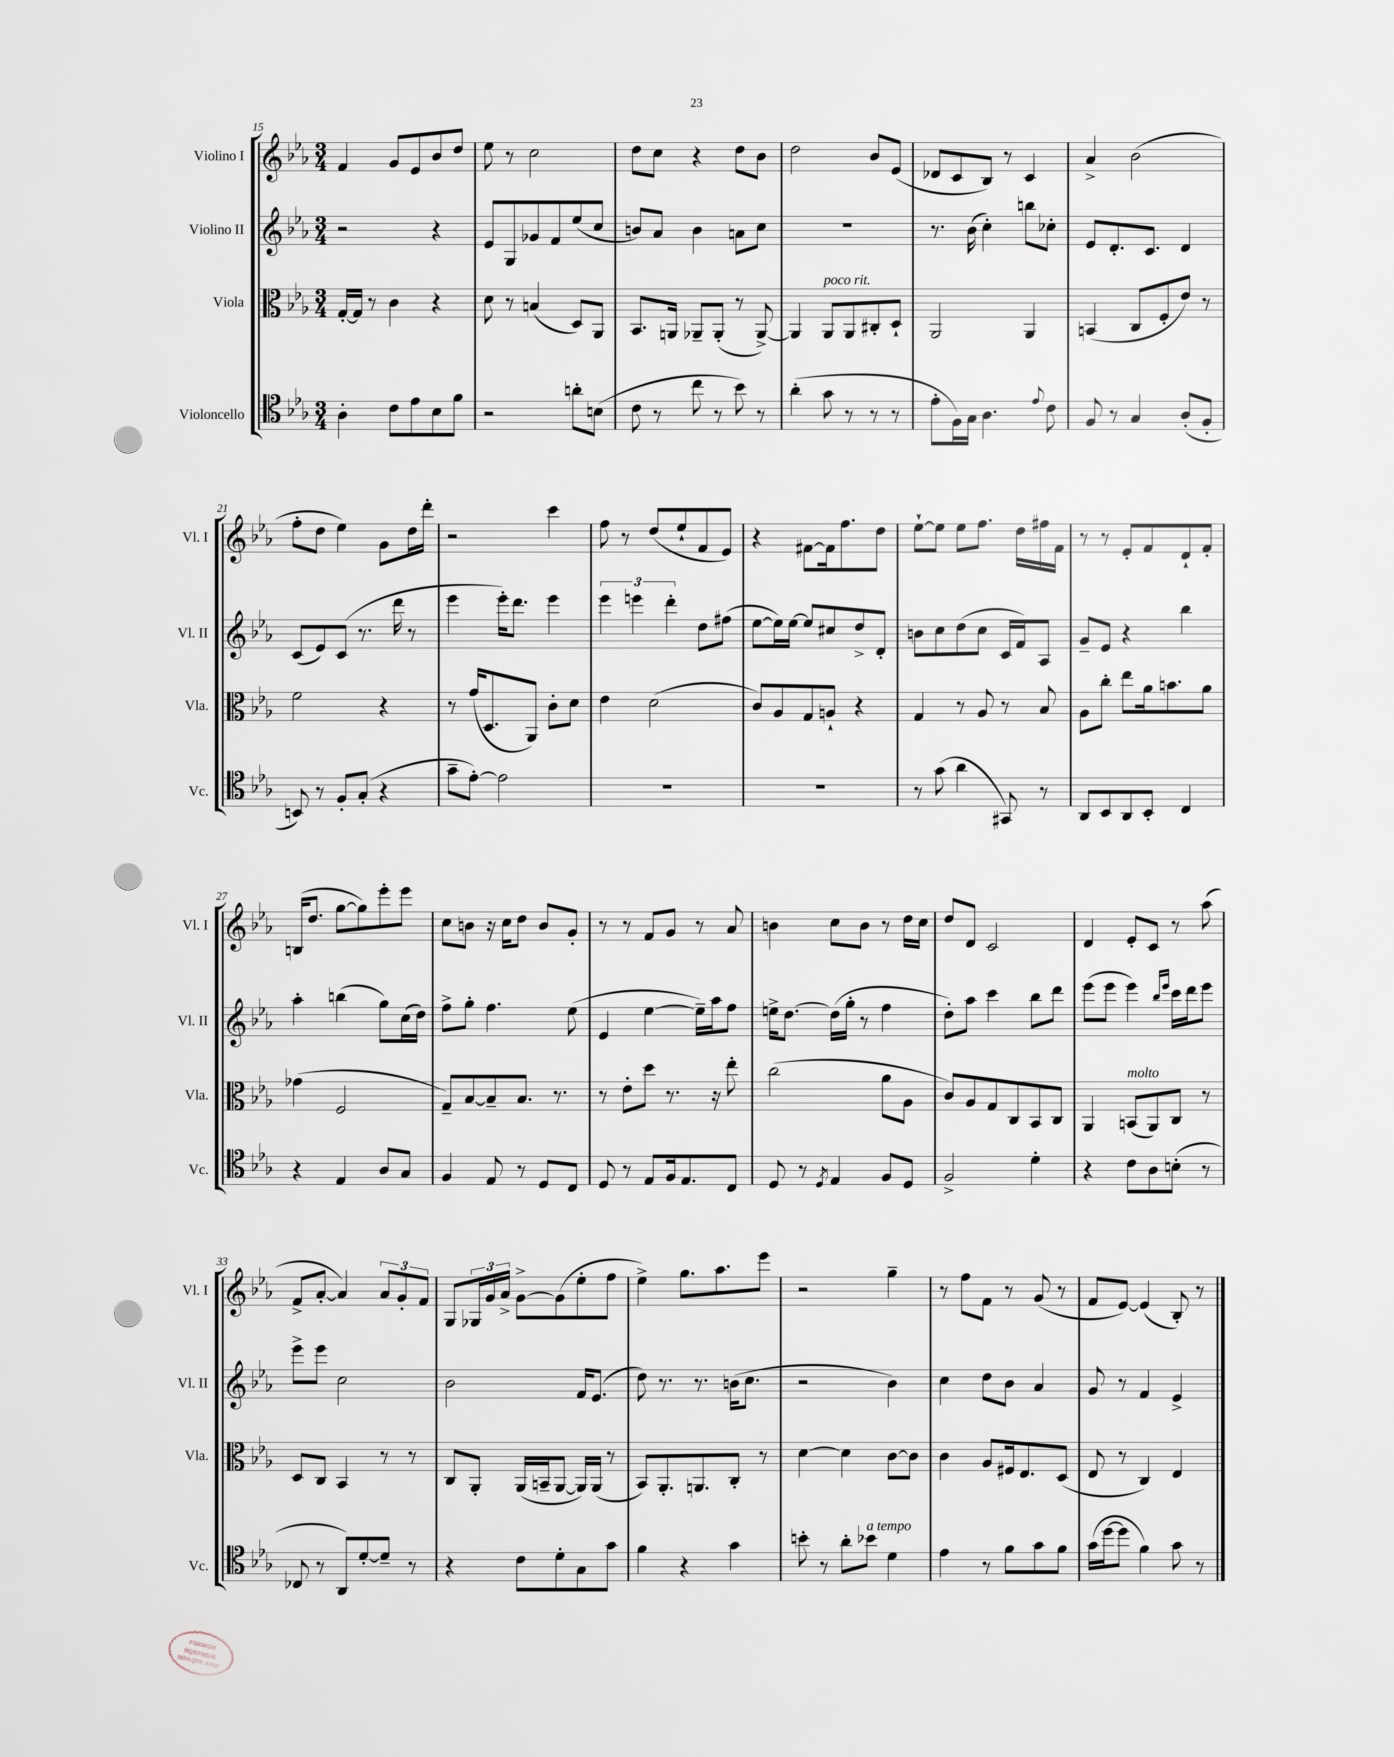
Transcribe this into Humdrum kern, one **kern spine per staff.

**kern	**kern	**kern	**kern
*part4	*part3	*part2	*part1
*staff4	*staff3	*staff2	*staff1
*I"Violoncello	*I"Viola	*I"Violino II	*I"Violino I
*I'Vc.	*I'Vla.	*I'Vl. II	*I'Vl. I
*clefC4	*clefC3	*clefG2	*clefG2
*k[b-e-a-]	*k[b-e-a-]	*k[b-e-a-]	*k[b-e-a-]
*M3/4	*M3/4	*M3/4	*M3/4
=15	=15	=15	=15
4A-'\	[16G'/LL	2r	4f/
.	16G/JJ]	.	.
.	8r	.	.
8c\L	4c\	.	8g/L
8e-\	.	.	8e-/
8B-\	4r	4r	8b-/
8f\J	.	.	8dd/J
=16	=16	=16	=16
2r	8d\	8e-/L	8ee-\
.	8r	8G/	8r
.	(4Bn/	8g-X/	2cc\
.	.	8f/	.
8an'\L	8D/L)	(8ee-/	.
(8Bn\J	8AA-/J	8cc/J	.
=17	=17	=17	=17
8c\	8.BB-/L	8bn/L)	8dd\L
8r	.	8a-/J	8cc\J
.	16AAn/Jk	.	.
8cc\	8AA-X~/L	4b\	4r
8r	(8AA-'/J	.	.
8b-\)	8r	8an\L	8dd\L
8r	[8AA-^/)	8cc\J	8b-\J
=18	=18	=18	=18
(4a-'\	4AA-/]	2.r	2dd\
!	!LO:TX:a:i:t=poco rit.	!	!
8g\	8AA-/L	.	.
8r	8AA-/	.	.
8r	8C#X'/	.	8b-/L
8r	8D`/J	.	(8e-/J
=19	=19	=19	=19
8e-'\L	2AA-/	8.r	8d-X/L
16F\L)	.	.	8c/
16G\JJ	.	(16b-\	.
4.A-\	.	4cc'\)	8B-/J)
.	.	.	8r
.	4AA-/	8bbn\L	4c/
8qqe-/	.	.	.
8c\	.	8cc-X'\J	.
=20	=20	=20	=20
8F/	(4BBn/	8e-/L	4a-^/
8r	.	8.d'/	.
4G/	8C/L	.	(2b-\
.	.	8.c/J	.
.	8F'/	.	.
(8A-'/L	8e-/J)	4d/	.
8F'/J	8r	.	.
!!LO:LB:g=z
=21	=21	=21	=21
8BBn/)	2f\	(8c/L	8ff'\L
8r	.	8e-/)	8dd\J
8F'/L	.	(8c/J	4ee-\)
(8G'/J	.	8.r	.
4r	4r	.	8g\L
.	.	16ddd\	.
.	.	8r	16dd\L
.	.	.	16ddd'\JJ
=22	=22	=22	=22
8g~\L	8r	4eee-\	2r
[8e-'\J)	(16g/KL	.	.
.	8.D/	.	.
2e-\]	.	16eee-'\KL)	.
.	.	8.ddd\J	.
.	8AA-/J)	.	.
.	8c'\L	4eee-\	4ccc\
.	8d\J	.	.
=23	=23	=23	=23
2.r	4e-\	6eee-\	8ff\
.	.	.	8r
.	.	6eeen\	.
.	(2d\	.	(8dd/L
.	.	6ddd'\	.
.	.	.	8ee-`/
.	.	8dd\L	8f/
.	.	(8ff#X\J	8e-/J)
=24	=24	=24	=24
2.r	8c/L)	[8ee-\L	4r
.	8A-/	16ee-\L])	.
.	.	[16ee-\JJ	.
.	8G/	8ee-/L]	[8f#X\L
.	8An`/J	8cc#X/	16f#\k]
.	.	.	8.ff\
.	4r	8dd^/	.
.	.	8d'/J	8dd\J
=25	=25	=25	=25
8r	4G/	8bn\L	[8ee-`\L
(8g\	.	8cc\	8ee-\J]
4a-\	8r	(8dd\	8ee-\L
.	8A-/	8cc\J	8.ff\J
8GG#X/)	8r	16c/LL	.
.	.	16f/J)	16dd\LL
8r	8B-/	8A-/J	16ff#X\
.	.	.	16f\JJ
=26	=26	=26	=26
8AA-/L	8A-\L	8g~/L	8r
8BB-/	8cc'\J	8e-/J	8r
8AA-/	8ee-\L	4r	8e-'/L
8BB-'/J	16a-\k	.	8f/
.	8.bn\	.	.
4C/	.	4bb-\	8d`/
.	8a-\J	.	8f'/J
!!LO:LB:g=z
=27	=27	=27	=27
4r	(4g-X\	4aa-'\	(16Bn/KL
.	.	.	8.dd/J
4E-/	2F/	(4bbn\	[8gg\L
.	.	.	8gg\])
8A-/L	.	8gg\L)	8eee-'\
8G/J	.	(16cc\L	8eee-\J
.	.	16dd\JJ)	.
=28	=28	=28	=28
4F/	8G~/L)	8ff^\L	8cc\L
.	[8B-/	8gg'\J	8bn\J
8E-/	8B-~/]	4.ff\	16r
.	.	.	16cc\KL
8r	8.B-/J	.	8dd\J
8D/L	.	.	8b/L
.	8.r	.	.
8C/J	.	(8ee-\	8g'/J
=29	=29	=29	=29
8D/	8r	4e-/	8r
8r	8e-'\L	.	8r
8E-/L	8dd\J	[4ee-\	8f/L
16F/k	8.r	.	8g/J
8.E-/	.	.	.
.	.	16ee-~\LL])	8r
.	16r	16aa-\J	.
8C/J	8ee-'\	8ff\J	8a-/
=30	=30	=30	=30
8D/	(2cc\	16een^\KL	4bn\
.	.	[8.dd\J	.
8r	.	.	.
8qD/	.	.	.
4E-/	.	(16dd\LL]	8cc\L
.	.	16gg'\JJ	.
.	.	8r	8b\J
8F/L	8a-\L	4ff\	8r
8D/J	8A-\J	.	16dd\LL
.	.	.	16cc\JJ
=31	=31	=31	=31
2F^/	8c/L)	8dd'\L)	8dd/L
.	8A-/	8aa-\J	8d/J
.	8G/	4ccc\	2c/
.	8C/	.	.
4d'\	8BB-/	8bb-\L	.
.	8C/J	8ddd\J	.
=32	=32	=32	=32
4r	4AA-/	(8eee-\L	4d/
.	.	8eee-\J	.
!	!LO:TX:a:i:t=molto	!	!
8c\L	(8BBn/L	4eee-\)	8e-'/L
8A-\	8AA-/)	.	8c/J
.	.	16qqbb-/LL	.
.	.	16qqeee-/JJ	.
(8Bn'\J	8C/J	16ccc\LL	8r
.	.	16ddd\J	.
8r	8r	8eee-\J	(8aa-\
!!LO:LB:g=z
=33	=33	=33	=33
8C-X/	8D/L	8eee-^\L	8f^/L
8r	8C/J	8eee-\J	[8a-'/J
8AA-/L)	4BB-/	2cc\	4a-/])
[8d'/	.	.	.
8d~/J]	8r	.	12a-/L
.	.	.	12g'/
8r	8r	.	.
.	.	.	12f/J
=34	=34	=34	=34
4r	8C/L	2b-\	8G/L
.	8AA-'/J	.	24G-X/L
.	.	.	24g/
.	.	.	24a-^/JJ
8c\L	(16AA-/LL	.	[8g^\L
.	16BBn~/J	.	.
8d'\	[8AA-/J	.	(8g\]
8G\	16AA-/LL])	16f/KL	8ee-'\
.	(16AA-/JJ	(8.e-/J	.
8g\J	8r	.	8ff\J
=35	=35	=35	=35
4f\	8BB-/L)	8dd\)	4ee-^\)
.	8.AA-'/	8.r	.
4r	.	.	8.gg\L
.	8.AAn/	8.r	.
.	.	.	8.aa-\
4g\	8C'/J	(16bn\KL	.
.	.	8.cc\J	.
.	8r	.	8eee-\J
=36	=36	=36	=36
8bn'\	[4d\	2r	2r
8r	.	.	.
8a-'\L	4d\]	.	.
!LO:TX:a:i:t=a tempo	!	!	!
8b-X\J	.	.	.
4d\	[8c\L	4b-\)	4gg~\
.	8c\J]	.	.
=37	=37	=37	=37
4e-\	4c\	4cc\	8r
.	.	.	8ff\L
8r	8A-/L	8dd\L	8f\J
8f\L	16F#X/k	8b-\J	8r
.	8.E-/	.	.
8g\	.	4a-/	(8g/
8f\J	(8D/J	.	8r
=38	=38	=38	=38
(16g\LL	8E-/	8g/	8f/L
[16dd\J	.	.	.
8dd\J]	8r	8r	[8e-/J)
4f\)	4C/)	4f/	(4e-/]
8g\	4E-/	4e-^/	8B-'/)
8r	.	.	8r
==	==	==	==
*-	*-	*-	*-
